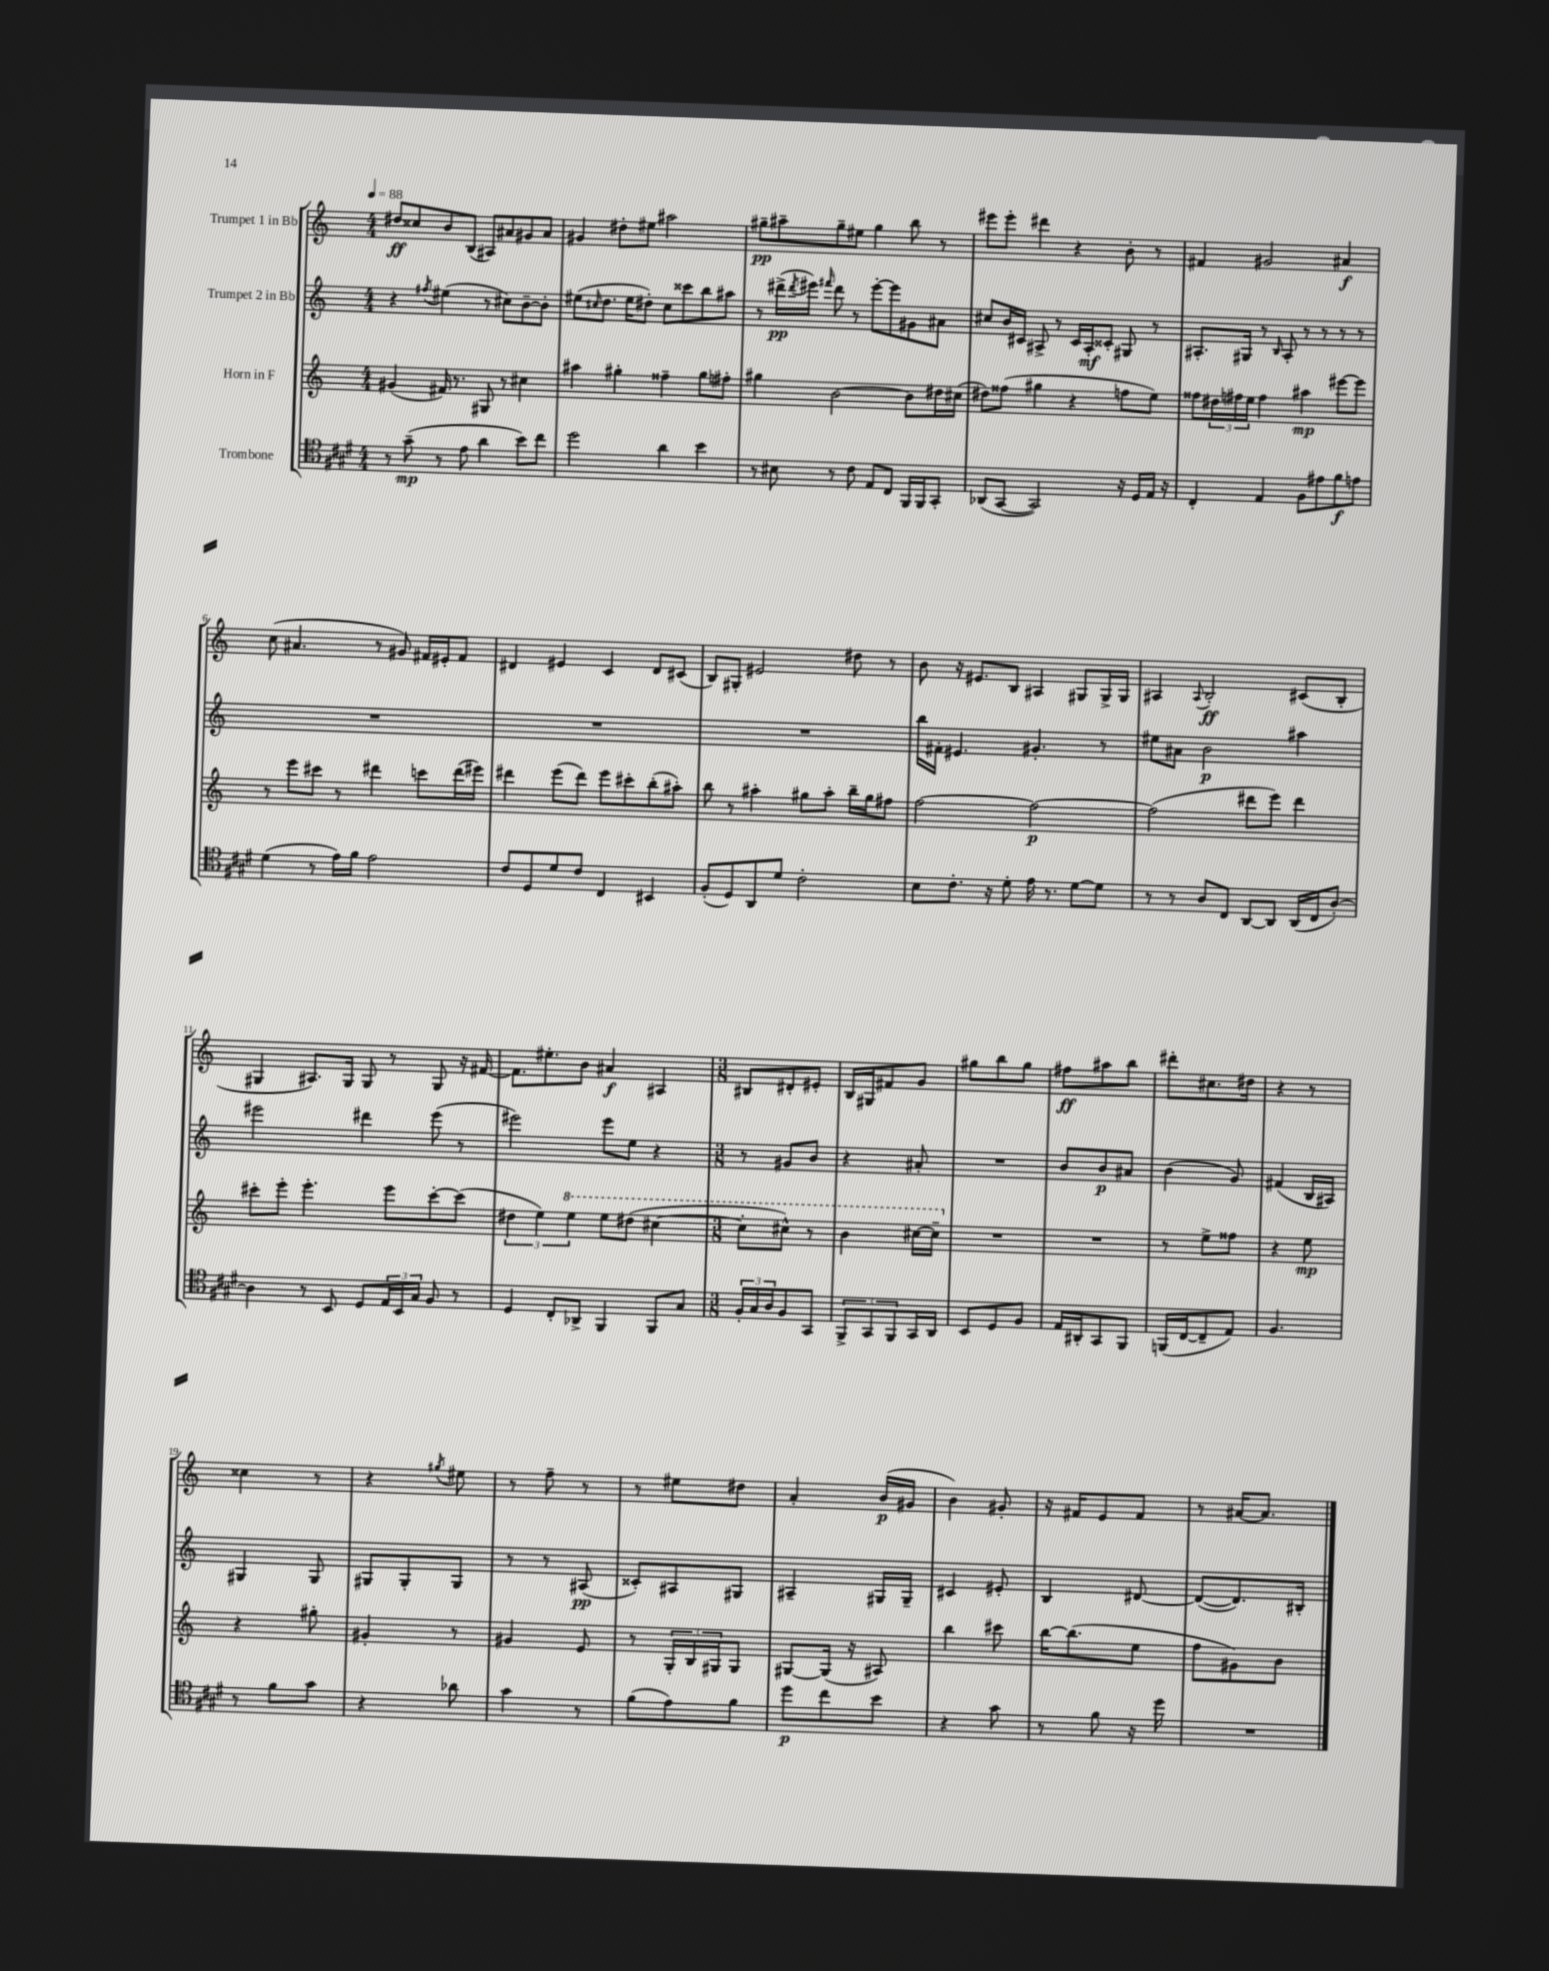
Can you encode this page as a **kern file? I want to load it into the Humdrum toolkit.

**kern	**kern	**kern	**kern
*staff4	*staff3	*staff2	*staff1
*clefC4	*clefG2	*clefG2	*clefG2
*k[f#c#g#d#]	*k[]	*k[]	*k[]
*M4/4	*M4/4	*M4/4	*M4/4
*MM88	*MM88	*MM88	*MM88
8r	(4g#	4r	8dd#
(8g#~	.	.	8cc##
.	.	8qff#	.
8r	16f#)	(4ee#	8b
.	8.r	.	.
8e	.	.	(8B
4a	8G#	8r	8A#)
.	8r	8cc#)	8a#
8b)	4cc#	[8b~	8g#
8cc#	.	8b']	8a#
=	=	=	=
2dd#	4aa#	(8ee#	4g#
.	.	16qqcc#	.
.	.	8.dd	.
.	4gg#'	.	8dd#'
.	.	16ee#	.
.	.	8dd#')	8ee#
4a	4ff##~	8cc#	2aa#
.	.	8ccc##	.
4b	8gg#	8bb	.
.	8ff#'	8aa#	.
=	=	=	=
8r	4gg#	8r	8gg#~
8B#	.	(16ddd#^	8aa#~
.	.	8qddd#	.
.	.	16eee#)	.
.	.	16qqfff#	.
8r	[2b	8ddd#	8gg#~
8c#	.	8r	8ee#
8E	.	[8eee#'	4gg#
8C#	.	8eee#]	.
16FF#	8b]	8g#	8bb
16FF#	.	.	.
8GG#'	16dd#	8a#	8r
.	(16cc#	.	.
=	=	=	=
(8AA-	8dd#)	8cc#	8eee#
[8GG#	(8ff##	16b	8eee#'
.	.	16c#	.
2GG#])	4gg#	8A#^	4ddd#
.	.	8r	.
.	4r	16c#	4r
.	.	16A#'	.
.	.	8c##'	.
16r	8ff	8G#	8b'
16D#	.	.	.
16E	8ee)	8r	8r
16r	.	.	.
=	=	=	=
4C#'	8ff##	8.A#'	4f#
.	24dd#	.	.
.	24ff#	.	.
.	.	16G#	.
.	24ee	.	.
4E	4ff#	8r	2g#
.	.	16qqB	.
.	.	8A#'	.
8F#	4aa#	8r	.
8e#	.	8r	.
8f#	[8eee#	8r	4a#
8e	8eee#]	8r	.
=	=	=	=
(4d#	8r	1r	(8cc
.	8eee	.	4.a#
8r	8ccc#	.	.
16e)	8r	.	.
16f#	.	.	.
2e	4ddd#	.	8r
.	.	.	8g#)
.	8ccc	.	16f#
.	.	.	16e#'
.	(16ddd#	.	8f#
.	16eee#)	.	.
=	=	=	=
8c#	4ddd#	1r	4d#
8D#	.	.	.
8d#	(8eee	.	4e#
8c#	8ddd#)	.	.
4C#	8eee	.	4c
.	8ccc#'	.	.
4BB#	(8bb'	.	8d#
.	8aa#')	.	(8c#
=	=	=	=
(8F#'	8bb	1r	8B)
8D#)	8r	.	8G#'
8AA	4aa#'	.	2e#
8d#	.	.	.
2c#'	8gg#	.	.
.	8aa#'	.	.
.	16bb~	.	8dd#
.	16gg#	.	.
.	8ff#	.	8r
=	=	=	=
8B	[2ff	16bb	8b
.	.	16f#'	.
8.c#'	.	4.e#	16r
.	.	.	8.e#
16r	.	.	.
8d#'	.	.	8B
16e	2ff_	4.g#'	4A#
8.r	.	.	.
[8d#	.	.	8G#
8d#]	.	8r	16G#^
.	.	.	16G#
=	=	=	=
8r	(2ff]	8ee#	4A#
8r	.	8a#	.
.	.	.	8qqA#
8A	.	2b	2B'
8C#	.	.	.
[8AA	8ddd#	.	.
8AA]	8eee)	.	.
(16AA	4ddd#	4aa#	(8c#
16C#	.	.	.
[8A')	.	.	8B'
=	=	=	=
4A]	8ccc#'	2eee#	4G#
.	8eee'	.	.
8r	4.eee'	.	8.A#)
8BB	.	.	.
.	.	.	16G#
8D#	.	4ddd#	8G#
24E	8eee	.	8r
24BB	.	.	.
24G#	.	.	.
8F#	[8ccc#'	(8eee#	8G#
8r	(8ccc#]	8r	16r
.	.	.	[16f#
=	=	=	=
4D#	6dd#	2eee#)	8.f#]
.	6ee)	.	.
.	.	.	8.ee#'
8C#'	.	.	.
.	6eee	.	.
8AA-^	.	.	8b
4FF#	8eee	8eee#	4a#
.	(8ddd#	8ee	.
8FF#	[4ccc#	4r	4A#
8G#	.	.	.
=	=	=	=
*M3/8	*M3/8	*M3/8	*M3/8
24F#'	8ccc#']	8r	8B#
24G#	.	.	.
24A	.	.	.
8F#	8ccc#^^)	8g#	8d#'
8GG#	8r	8b	8e#'
=	=	=	=
12FF#^	4bb	4r	16B
.	.	.	16G#
12GG#	.	.	.
.	.	.	8f#
12FF#	.	.	.
16GG#	[16ccc#	8a#'	8g
16AA	16ccc#~]	.	.
=	=	=	=
8BB	4.r	4.r	8gg#
8D#	.	.	8bb
8F#	.	.	8gg#
=	=	=	=
16E	4.r	8b	8ff#
16AA#'	.	.	.
8GG#	.	8b	8aa#
8FF#	.	8a#	8bb
=	=	=	=
(16FF	8r	(4b	8ddd#'
[16C#	.	.	.
8C#~]	8ee^	.	8.cc#
8E)	8ff##	8g)	.
.	.	.	16dd#
=	=	=	=
4.F#	4r	(4f#	4r
.	8ee	16B	8r
.	.	16A#)	.
=	=	=	=
8r	4r	4G#	4cc##
8f#	.	.	.
8g#	8gg#'	8G#	8r
=	=	=	=
4r	4g#'	8G#	4r
.	.	8G#'	.
.	.	.	8qgg#
8a-	8r	8G#	8ee#
=	=	=	=
4g#	4g#	8r	8r
.	.	8r	8ff~
8r	8e	(8A#	8r
=	=	=	=
(8f#	8r	8c##')	8r
8e)	24G'	8A#	8ee#
.	24B	.	.
.	24G#	.	.
8f#	8G#	8G#	8dd#
=	=	=	=
8dd#	[8G#	4A#~	4a'
8cc#	(16G#]	.	.
.	16r	.	.
8b	8A#)	16G#	(16b
.	.	16G#~	16g#
=	=	=	=
4r	4bb	4c#	4b)
8g#	8ccc#	8e#'	8g#'
=	=	=	=
8r	[16bb	4B	16r
.	(8.bb]	.	16f#
8f#	.	.	8e
16r	8ee	[8d#	8f#
16dd#	.	.	.
=	=	=	=
4.r	8ff	(8d#_	8r
.	8g#)	8.d#])	[16a#
.	.	.	8.a#]
.	8b	.	.
.	.	16B#'	.
==	==	==	==
*-	*-	*-	*-
